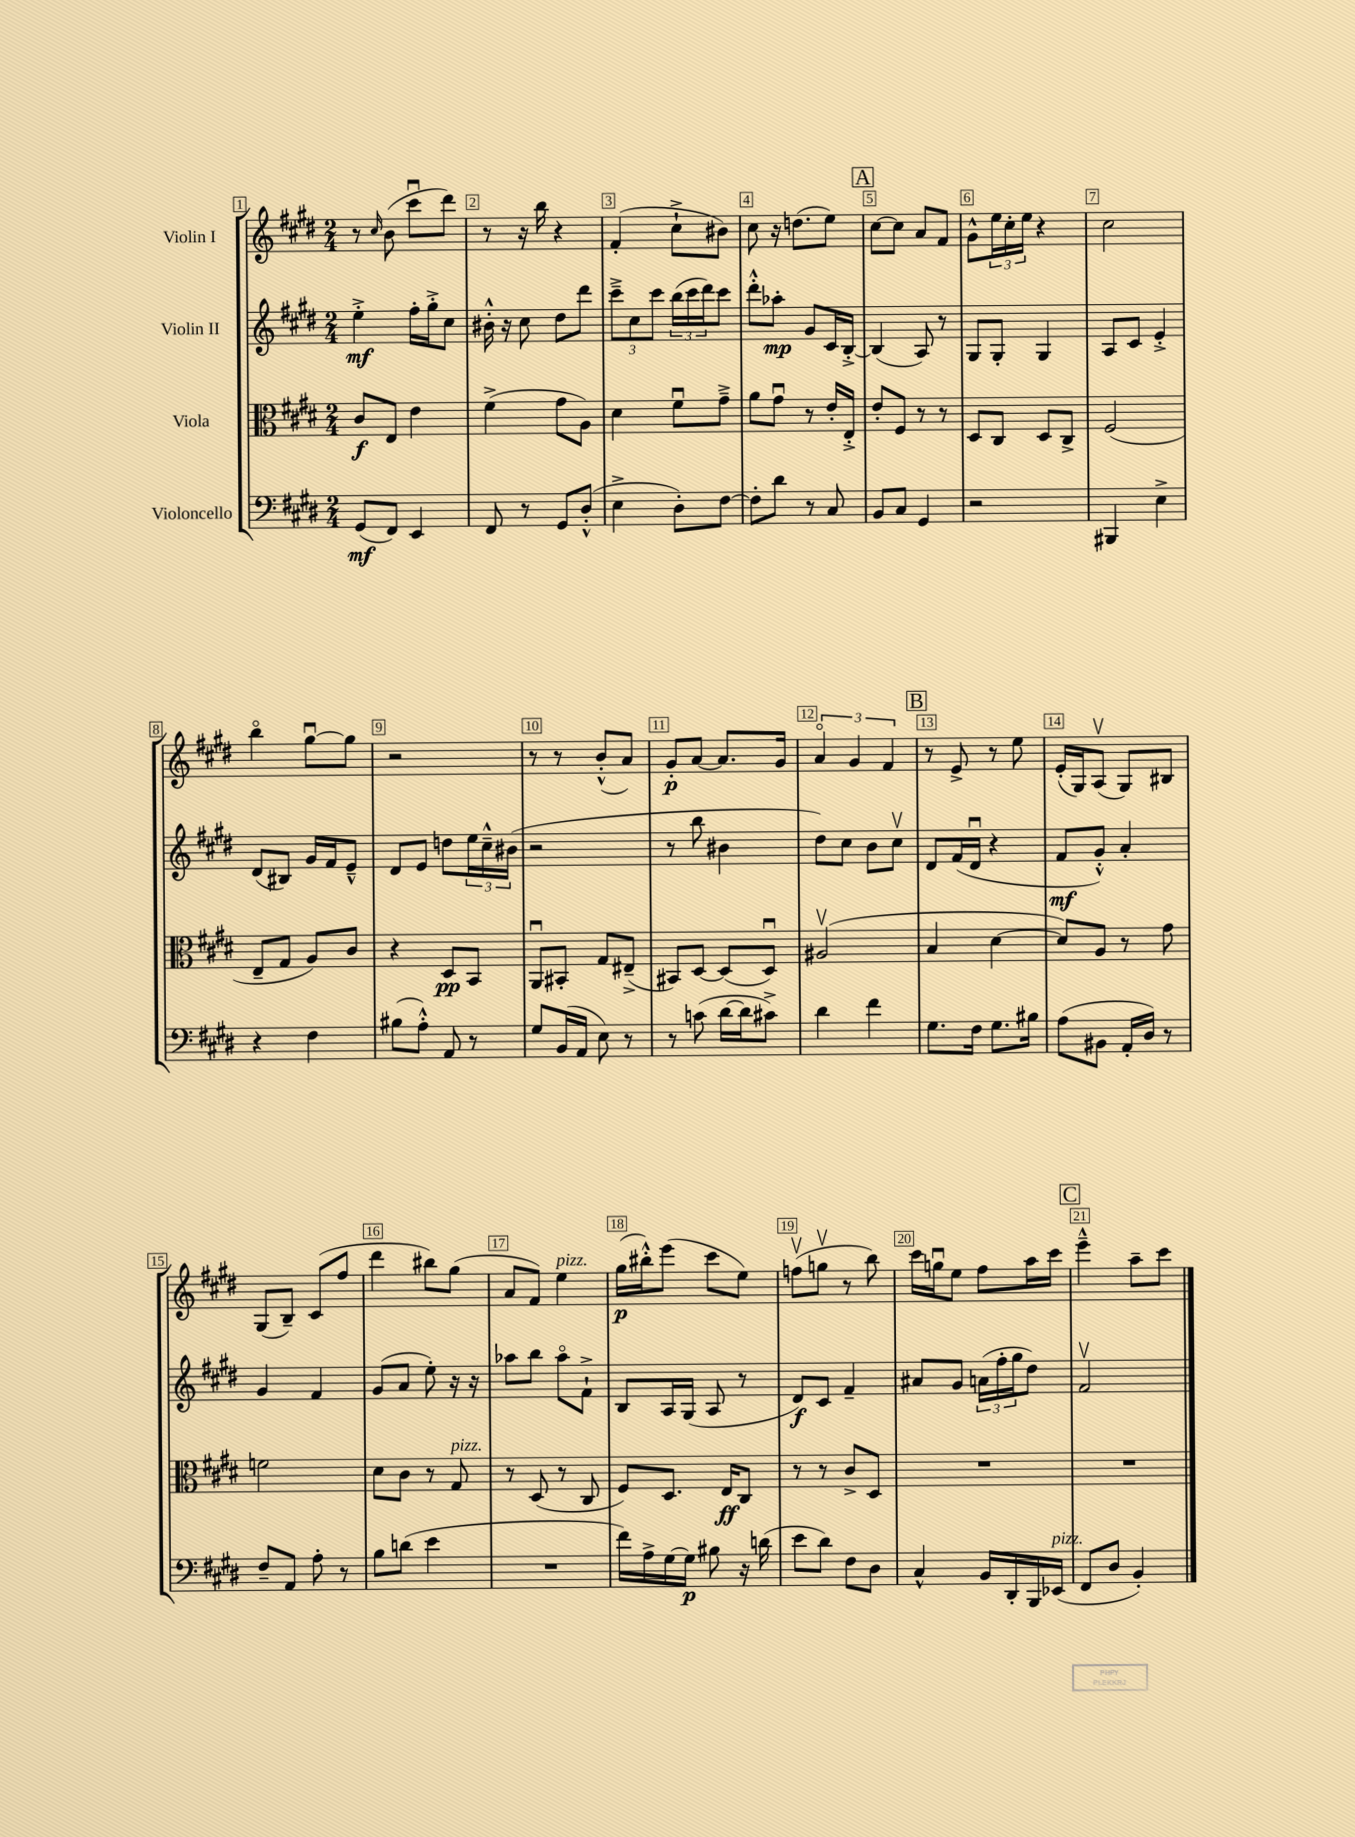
<<
\new StaffGroup <<
\new Staff = "s0" \with { instrumentName = "Violin I" } {
    \clef treble \key e \major \numericTimeSignature \time 2/4
    r8 \grace { cis''16 } b'8( cis'''8\downbow dis'''8) |
    r8 r16 b''16 r4 |
    fis'4-.( cis''8-!-> bis'8) |
    cis''8 r16 d''8.( e''8) |
    \mark \markup { \box "A" } cis''8~ cis''8 a'8 fis'8 |
    gis'8-^ \tuplet 3/2 { e''16 cis''16-. e''16 } r4 |
    cis''2 |
    b''4\flageolet gis''8~\downbow gis''8 |
    r2 |
    r8 r8 b'8-.-^( a'8) |
    gis'8-.\p a'8~ a'8. gis'16 |
    \tuplet 3/2 { a'4\flageolet gis'4 fis'4 } |
    \mark \markup { \box "B" } r8 e'8-> r8 e''8 |
    e'16-.( gis16) a8\upbow( gis8) bis8 |
    gis8( b8--) cis'8( fis''8 |
    dis'''4 bis''8) gis''8( |
    a'8 fis'8) e''4^\markup { \italic "pizz." } |
    gis''16\p( bis''16-.-^) e'''8( cis'''8 e''8) |
    f''8\upbow( g''8\upbow r8 b''8) |
    cis'''16 g''16\downbow e''8 fis''8 a''16 cis'''16 |
    \mark \markup { \box "C" } e'''4---^ a''8-- cis'''8 \bar "|." |
}
\new Staff = "s1" \with { instrumentName = "Violin II" } {
    \clef treble \key e \major \numericTimeSignature \time 2/4
    e''4-.->\mf fis''16-. gis''16-.-> cis''8 |
    bis'16-.-^ r16 cis''8 dis''8 dis'''8 |
    \tuplet 3/2 { cis'''8---> cis''8 cis'''8 } \tuplet 3/2 { b''16( cis'''16 dis'''16) } cis'''8 |
    dis'''8-.-^ aes''8-.\mp gis'8 cis'16 b16~-.-> |
    \mark \markup { \box "A" } b4( a8) r8 |
    gis8 gis8-. gis4 |
    a8 cis'8 e'4-.-> |
    dis'8( bis8) gis'16 fis'16 e'8---^ |
    dis'8 e'8 d''8 \tuplet 3/2 { e''16 cis''16---^ bis'16( } |
    r2 |
    r8 b''8 bis'4 |
    dis''8) cis''8 b'8 cis''8\upbow |
    \mark \markup { \box "B" } dis'8 fis'16( dis'16\downbow r4 |
    fis'8\mf gis'8-.-^) a'4-. |
    gis'4 fis'4 |
    gis'8( a'8 e''8-.) r16 r16 |
    aes''8 b''8 aes''8\flageolet fis'8-!-> |
    b8 a16 gis16( a8 r8 |
    dis'8\f) cis'8 fis'4-- |
    ais'8 gis'8 \tuplet 3/2 { a'16( fis''16-. gis''16 } dis''8) |
    \mark \markup { \box "C" } fis'2\upbow \bar "|." |
}
\new Staff = "s2" \with { instrumentName = "Viola" } {
    \clef alto \key e \major \numericTimeSignature \time 2/4
    cis'8\f e8 e'4 |
    fis'4->( gis'8 a8) |
    dis'4 fis'8\downbow gis'8---> |
    a'8 gis'8\downbow r8 e'16-. e16-.-> |
    \mark \markup { \box "A" } e'8-. fis8 r8 r8 |
    dis8 cis8 dis8 cis8-> |
    fis2( |
    e8-- gis8 a8) cis'8 |
    r4 dis8\pp b,8 |
    a,8\downbow bis,8-. gis8 eis8--->( |
    bis,8) dis8~ dis8( dis8\downbow) |
    ais2\upbow( |
    \mark \markup { \box "B" } b4 dis'4~ |
    dis'8) a8 r8 gis'8 |
    f'2 |
    dis'8 cis'8 r8 gis8^\markup { \italic "pizz." } |
    r8 dis8( r8 cis8 |
    fis8) dis8. e16\ff cis8 |
    r8 r8 cis'8-> dis8 |
    R2 |
    \mark \markup { \box "C" } R2 \bar "|." |
}
\new Staff = "s3" \with { instrumentName = "Violoncello" } {
    \clef bass \key e \major \numericTimeSignature \time 2/4
    gis,8\mf( fis,8) e,4 |
    fis,8 r8 gis,8 dis8-.-^( |
    e4-> dis8-.) fis8~ |
    fis8-. dis'8 r8 cis8 |
    \mark \markup { \box "A" } b,8 cis8 gis,4 |
    r2 |
    bis,,4 e4-> |
    r4 fis4 |
    bis8( a8-.-^) a,8 r8 |
    gis8 b,16( a,16 e8) r8 |
    r8 c'8( dis'16~ dis'16 cis'8->) |
    dis'4 fis'4 |
    \mark \markup { \box "B" } gis8. fis16 gis8. bis16 |
    a8( bis,8 a,16-. dis16) r8 |
    fis8-- a,8 a8-. r8 |
    b8 d'8( e'4 |
    R2 |
    fis'16) a16-> gis16~ gis16\p bis8 r16 d'16( |
    e'8 dis'8) fis8 dis8 |
    cis4-^ b,16 dis,16-. b,,16 ees,16^\markup { \italic "pizz." }( |
    \mark \markup { \box "C" } fis,8 dis8 b,4-.) \bar "|." |
}
>>
>>
\layout { \context { \Score \override BarNumber.break-visibility = ##(#f #t #t) barNumberVisibility = #all-bar-numbers-visible \override BarNumber.stencil = #(make-stencil-boxer 0.1 0.3 ly:text-interface::print) } }
